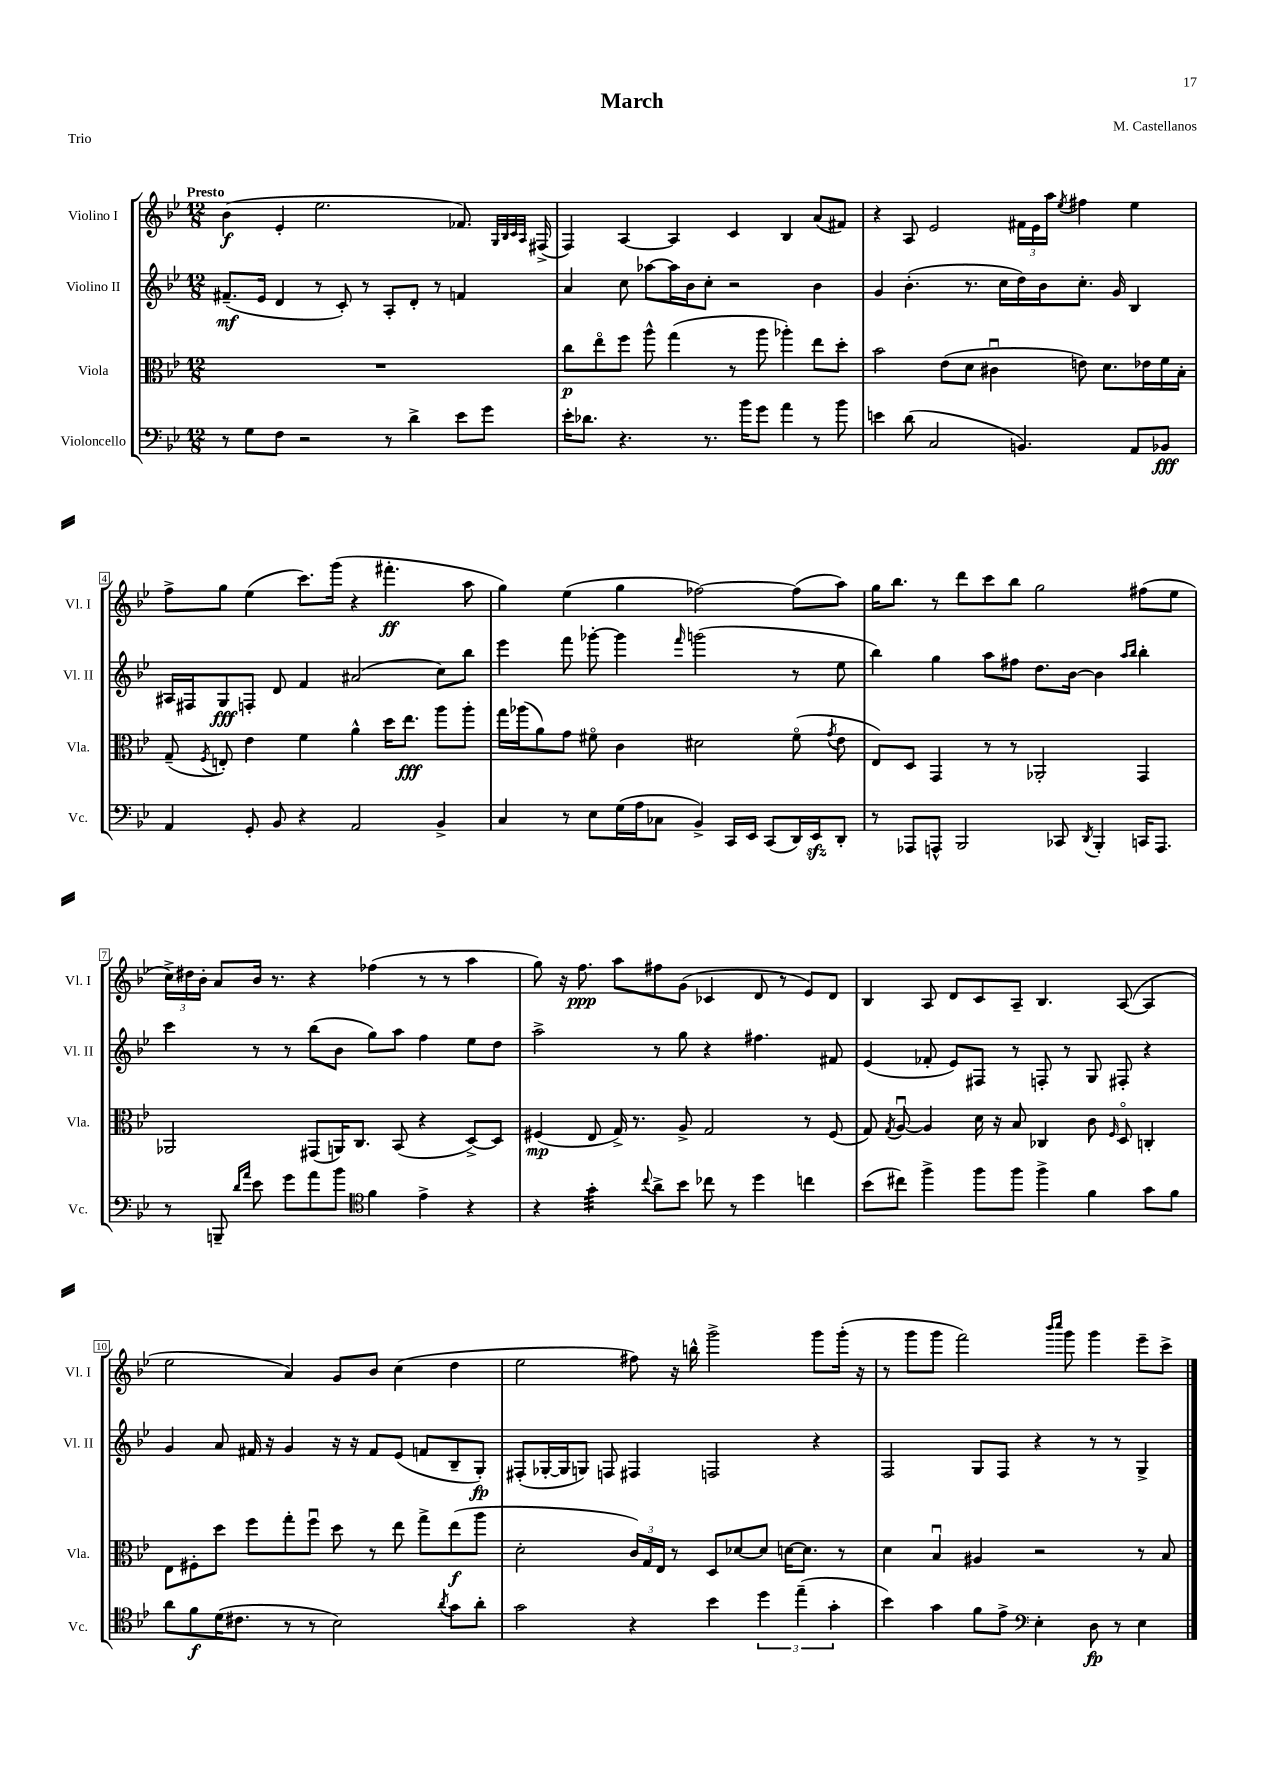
\header { title = "March" composer = "M. Castellanos" piece = "Trio" }
<<
\new StaffGroup <<
\new Staff = "s0" \with { instrumentName = "Violino I" shortInstrumentName = "Vl. I" } {
    \clef treble \key bes \major \numericTimeSignature \time 12/8 \tempo "Presto"
    \autoBeamOff bes'4\f( ees'4-. ees''2. fes'8.) \grace { g32[ bes32 c'32 a32] } fis16->( |
    f4) a4~ a4 c'4 bes4 a'8[( fis'8]) |
    r4 a8 ees'2 \tuplet 3/2 { fis'16[ ees'16 a''16] } \acciaccatura { ees''8 } fis''4 ees''4 |
    f''8[-> g''8] ees''4( c'''8.[) g'''16]( r4 fis'''4.-.\ff a''8 |
    g''4) ees''4( g''4 fes''2~) fes''8[( a''8]) |
    g''16[ bes''8.] r8 d'''8[ c'''8 bes''8] g''2 fis''8[( ees''8] |
    \tuplet 3/2 { c''16[->) dis''16 bes'16]-. } a'8[ bes'16] r8. r4 fes''4( r8 r8 a''4 |
    g''8) r16 f''8.\ppp a''8[ fis''8 g'8]( ces'4 d'8 r8 ees'8[) d'8] |
    bes4 a8 d'8[ c'8 a8]-- bes4. a8~( a4 |
    ees''2 a'4) g'8[ bes'8] c''4( d''4 |
    ees''2 fis''8) r16 b''16-^ g'''2-> g'''8[ g'''16]-.( r16 |
    r8 g'''8[ g'''8] f'''2) \grace { bes'''16[ c''''16] } g'''8 g'''4 ees'''8[-- c'''8]-> \bar "|." |
}
\new Staff = "s1" \with { instrumentName = "Violino II" shortInstrumentName = "Vl. II" } {
    \clef treble \key bes \major \numericTimeSignature \time 12/8
    \autoBeamOff fis'8.[--\mf( ees'16] d'4 r8 c'8-.) r8 a8[-. d'8]-. r8 f'4 |
    a'4 c''8 aes''8[~ aes''16 bes'16 c''8]-. r2 bes'4 |
    g'4 bes'4.-.( r8. c''16[ d''16) bes'16 c''8.]-. g'16 bes4 |
    ais16[ fis16 g8\fff f8]-. d'8 f'4 ais'2( c''8[) bes''8] |
    ees'''4 f'''8 ges'''8~-. ges'''4 \grace { f'''16 } g'''2( r8 ees''8 |
    bes''4) g''4 a''8[ fis''8] d''8.[ bes'16]~ bes'4 \grace { a''16[ bes''16] } bes''4-. |
    c'''4 r8 r8 bes''8[( bes'8] g''8[) a''8] f''4 ees''8[ d''8] |
    a''2-> r8 g''8 r4 fis''4. fis'8 |
    ees'4( fes'8-. ees'8[) fis8] r8 f8-. r8 g8 fis8-. r4 |
    g'4 a'8 fis'16 r16 g'4 r16 r16 fis'8[ ees'8]( f'8[ bes8-- g8]-.\fp) |
    fis8[-.( ges16~-. ges16 g8]) f8 fis4 f2 r4 |
    f2 g8[ f8] r4 r8 r8 g4-> \bar "|." |
}
\new Staff = "s2" \with { instrumentName = "Viola" shortInstrumentName = "Vla." } {
    \clef alto \key bes \major \numericTimeSignature \time 12/8
    \autoBeamOff R1. |
    c''8[\p ees''8\flageolet f''8] a''8-^ g''4( r8 a''8 aes''4-.) ees''8[ d''8]-. |
    bes'2 ees'8[( d'8] cis'4\downbow e'8) d'8.[ ees'16 f'16 bes16]-. |
    g8--( \acciaccatura { f8 } e8-.) ees'4 f'4 a'4-^ d''16[ ees''8.]\fff a''8[ a''8]-. |
    g''16[ aes''16( a'8) g'8] fis'8\flageolet c'4 dis'2 fis'8\flageolet( \acciaccatura { g'8 } ees'8 |
    ees8[) d8] g,4 r8 r8 aes,2-. g,4 |
    aes,2 gis,8[( a,16) c8.] bes,8( r4 d8[~->) d8] |
    fis4\mp( ees8 g16->) r8. a8-> g2 r8 fis8( |
    g8) \acciaccatura { g8 } a8~\downbow a4 d'16 r16 bes8 ces4 c'8 \grace { f16 } d8\flageolet c4-. |
    ees8[ fis8-. d''8] f''8[ g''8-. f''8]\downbow d''8 r8 ees''8 g''8[-> ees''8\f( a''8] |
    d'2-. \tuplet 3/2 { c'16[) g16 ees16] } r8 d8[ des'8~ des'8] d'16[~ d'8.] r8 |
    d'4 bes4\downbow ais4 r2 r8 bes8 \bar "|." |
}
\new Staff = "s3" \with { instrumentName = "Violoncello" shortInstrumentName = "Vc." } {
    \clef bass \key bes \major \numericTimeSignature \time 12/8
    \autoBeamOff r8 g8[ f8] r2 r8 d'4-> ees'8[ g'8] |
    ees'16[-. des'8.] r4. r8. bes'16[ g'8] a'4 r8 bes'8 |
    e'4 d'8( c2 b,4.) a,8[ bes,8]\fff |
    a,4 g,8-. bes,8 r4 a,2 bes,4-> |
    c4 r8 ees8[ g16( a16 ces8] bes,4->) c,16[ ees,16] c,8[( d,16) ees,16\sfz d,8]-. |
    r8 aes,,8[ a,,8]-^ bes,,2 ces,8 \acciaccatura { d,8 } bes,,4-. c,16[ a,,8.] |
    r8 b,,8-- \grace { d'16[ a'16] } ees'8 g'8[ a'8 bes'8] \clef tenor f'4 ees'4-> r4 |
    r4 g'4:32-. \appoggiatura { c''8 } a'8[-> bes'8] ces''8 r8 d''4 c''4 |
    bes'8[( cis''8]) f''4-> f''8[ f''8] f''4-> f'4 g'8[ f'8] |
    a'8[ f'8\f d'16( cis'8.] r8 r8 bes2) \acciaccatura { a'8 } g'8[ a'8]-. |
    g'2 r4 bes'4 \tuplet 3/2 { d''4 ees''4--( g'4-. } |
    bes'4) g'4 f'8[ ees'8]-> \clef bass ees4-. d8\fp r8 ees4 \bar "|." |
}
>>
>>
\layout { \context { \Score \override BarNumber.stencil = #(make-stencil-boxer 0.1 0.3 ly:text-interface::print) } }
